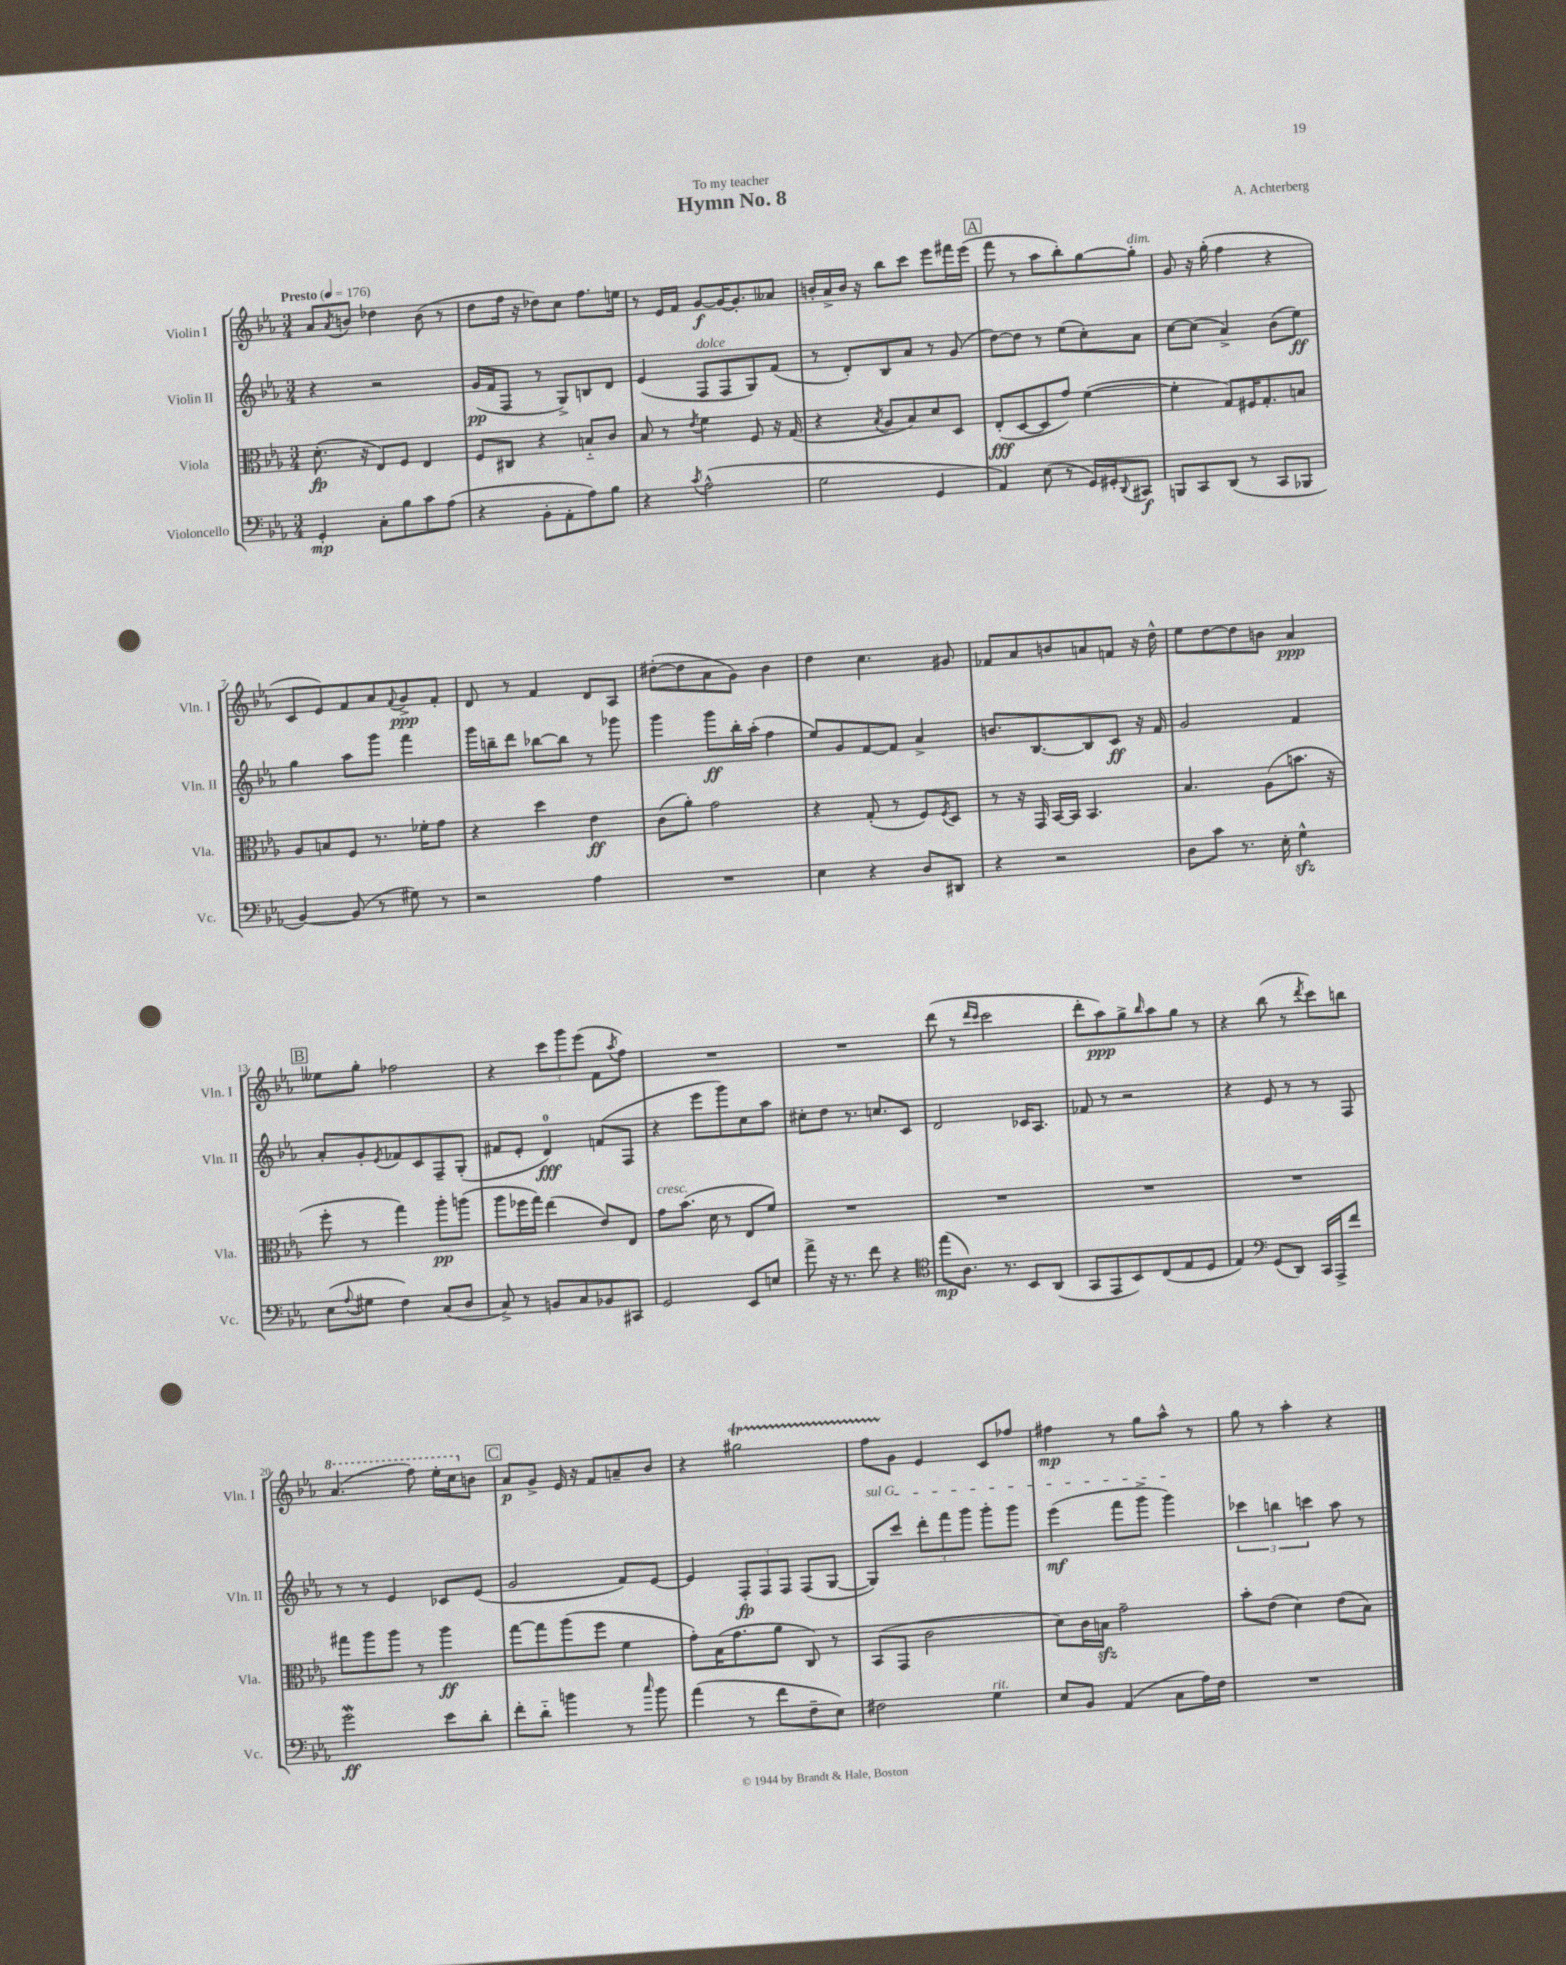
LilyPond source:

\header { title = "Hymn No. 8" composer = "A. Achterberg" dedication = "To my teacher" }
<<
\new StaffGroup <<
\new Staff = "s0" \with { instrumentName = "Violin I" shortInstrumentName = "Vln. I" } {
    \clef treble \key ees \major \numericTimeSignature \time 3/4 \tempo "Presto" 4 = 176
    aes'8 \acciaccatura { aes'8 } b'8 des''4 b'8( r8 |
    d''8 f''16 r16 des''8) c''8 f''8. e''16 |
    r8 ees'16 f'16 g'8~\f g'16~ g'8.-. aeses'8 |
    b'16-. aes'16-> b'16 r16 bes''8 c'''8 ees'''8 fis'''16 ees'''16( |
    \mark \markup { \box "A" } f'''8 r8 aes''8 bes''8-.) g''8~ g''8-.^\markup { \italic "dim." } |
    g'8 r16 g''16-.( f''4 r4 |
    c'8 ees'8) f'8 aes'8 \appoggiatura { f'8 } g'8->\ppp f'8-. |
    d'8 r8 f'4 d'8 aes8 |
    dis''8~-.( dis''8 aes'8 g'8) bes'4 |
    d''4 c''4. gis'8 |
    fes'8 aes'8 b'8 a'8 f'8 r16 d''16-^ |
    ees''8 d''8~ d''8 b'8 aes'4\ppp |
    \mark \markup { \box "B" } eeses''8 g''8-. fes''2 |
    r4 \tuplet 3/2 { c'''8 g'''8 ees'''8( } f'8 \acciaccatura { aes''8 } f''8) |
    R2. |
    R2. |
    d'''8( r8 \grace { d'''16 c'''16 } c'''2 |
    d'''8-. aes''8\ppp) g''8-> \grace { bes''16 } aes''8 g''8 r8 |
    r4 bes''8( r8 \acciaccatura { d'''8 } c'''8) b''8 |
    \ottava #1 aes''4.( f'''8) ees'''16-. c'''16 \ottava #0 b'8 |
    \mark \markup { \box "C" } aes'8\p g'8-> ees'16 r16 f'8 a'8-- bes'8 |
    r4 gis''2\startTrillSpan |
    f''8 g'8\stopTrillSpan ees'4 c'8 fes''8 |
    fis''4\mp r8 g''8 aes''8-^ r8 |
    g''8 r8 aes''4-. r4 \bar "|." |
}
\new Staff = "s1" \with { instrumentName = "Violin II" shortInstrumentName = "Vln. II" } {
    \clef treble \key ees \major \numericTimeSignature \time 3/4
    r4 r2 |
    g'16\pp( f'16 f8 r8 g8->) b8 d'8 |
    ees'4( f8^\markup { \italic "dolce" } f8 g8) f'8( |
    r8 d'8-.) bes8 aes'8 r8 g'8( |
    \mark \markup { \box "A" } d''8~) d''8 r8 ees''8( c''8-.) aes'8 |
    c''8~ c''8( aes'4->) bes'8( ees''8\ff) |
    g''4 aes''8 g'''8 f'''4 |
    g'''16 b''16-- d'''8 bes''8~ bes''8 r8 ges'''8 |
    g'''4 g'''8\ff bes''16-. aes''16-.( f''4 |
    ees''8) g'8 f'8~ f'8 aes'4-> |
    b'8. bes8.~ bes8 c'8\ff r16 f'16 |
    g'2 f'4 |
    \mark \markup { \box "B" } aes'8-. g'8-. \acciaccatura { ees'8 } fes'8 c'8 f8-- g8-.( |
    fis'8 ees'8-. d'4-0\fff) f'8( f8 |
    r4 ees'''8 g'''8) c''8 aes''8 |
    cis''8-. d''8 r8. c''8. c'8 |
    d'2 ces'16 aes8. |
    fes'8 r8 r2 |
    r4 ees'8 r8 r8 f8 |
    r8 r8 ees'4 ces'8 ees'8( |
    \mark \markup { \box "C" } g'2 f'8) ees'8~ |
    ees'4 \tuplet 3/2 { f8-.\fp f8 f8 } f8( g8~ |
    \once \override TextSpanner.bound-details.left.text = \markup { \italic "sul G" } g8\startTextSpan) c'''8 \tuplet 3/2 { d'''8-. f'''8 g'''8 } g'''8-. g'''8 |
    ees'''4\mf( f'''8 g'''8-> g'''4\stopTextSpan) |
    \tuplet 3/2 { ces'''4 b''4 c'''4 } aes''8 r8 \bar "|." |
}
\new Staff = "s2" \with { instrumentName = "Viola" shortInstrumentName = "Vla." } {
    \clef alto \key ees \major \numericTimeSignature \time 3/4
    d'8.-.\fp( r16 ees8) f8 ees4 |
    f8 cis8 r4 b8-_ c'8 |
    bes8 r8 \acciaccatura { ees'8 } f'4 f8 r16 g16( |
    r4 \acciaccatura { bes8 } aes8 bes8) d'8 d8 |
    \mark \markup { \box "A" } ees8-.\fff( d8~ d8 g'8) f'4~( |
    f'4-. g8) fis16 g8.-. b8 |
    aes8 b8 f8 r8. fes'16-. g'8 |
    r4 d''4 ees'4\ff |
    c'8( aes'8-.) g'2 |
    r4 g8-.( r8 f8) \acciaccatura { f8 } d8 |
    r8 r16 g,16 bes,16~ bes,16 bes,4. |
    bes4. aes8( b'8. r16 |
    \mark \markup { \box "B" } f''8-. r8 g''4) aes''8-.\pp a''8( |
    aes''8 fes''16 g''16) ees''4( ees'8) ees8 |
    g'8^\markup { \italic "cresc." } bes'8.( d'16 r8 ees8 f'8) |
    R2. |
    R2. |
    R2. |
    R2. |
    gis''8 aes''8 aes''8 r8 aes''4\ff |
    \mark \markup { \box "C" } g''8~ g''8 aes''8( f''8 f'4 |
    g'8-.) bes16( g'8. aes'8 c8) r8 |
    bes,8( g,8 c'2 |
    d'8) c'16 b16\sfz g'2-- |
    bes'8-. ees'8( d'4) ees'8( bes8) \bar "|." |
}
\new Staff = "s3" \with { instrumentName = "Violoncello" shortInstrumentName = "Vc." } {
    \clef bass \key ees \major \numericTimeSignature \time 3/4
    g,4-.\mp c8-. bes8 c'8 aes8( |
    r4 bes,8-. aes,8-. aes8) bes8 |
    r4 \acciaccatura { c'8 } aes2-^( |
    g2 g,4 |
    \mark \markup { \box "A" } aes,4) ees8( r8 g,16) gis,16-. \appoggiatura { d,8 } cis,8\f |
    b,,8 c,8 d,8( r8 c,8 bes,,8 |
    bes,4~) bes,8( r8 gis8) r8 |
    r2 aes4 |
    R2. |
    ees4 r4 d8 dis,8 |
    r4 r2 |
    d8 c'8 r8. ees16-. g4-^\sfz |
    \mark \markup { \box "B" } ees8( \appoggiatura { aes8 } gis8 f4) c8( d8 |
    c8->) r8 b,8 c8 bes,8 cis,8 |
    g,2 ees,8 e8 |
    aes'8-> r16 r8. f'8 r4 |
    \clef tenor ees''8\mp( aes8.) r8. bes,8 aes,8( |
    g,8 ees,8 bes,8) c8( ees8 d8 |
    ees4) \clef bass g,8( d,8) c,16 aes,,16-> f'8 |
    g'2\mordent\ff ees'8 d'8-. |
    \mark \markup { \box "C" } f'8-. d'8-_ b'4 r8 \grace { c''16 } b'8 |
    aes'4( r8 f'8 f8-- ees8) |
    fis2 g4^\markup { \italic "rit." } |
    ees8 bes,8 aes,4( c8 aes16) f16 |
    R2. \bar "|." |
}
>>
>>
